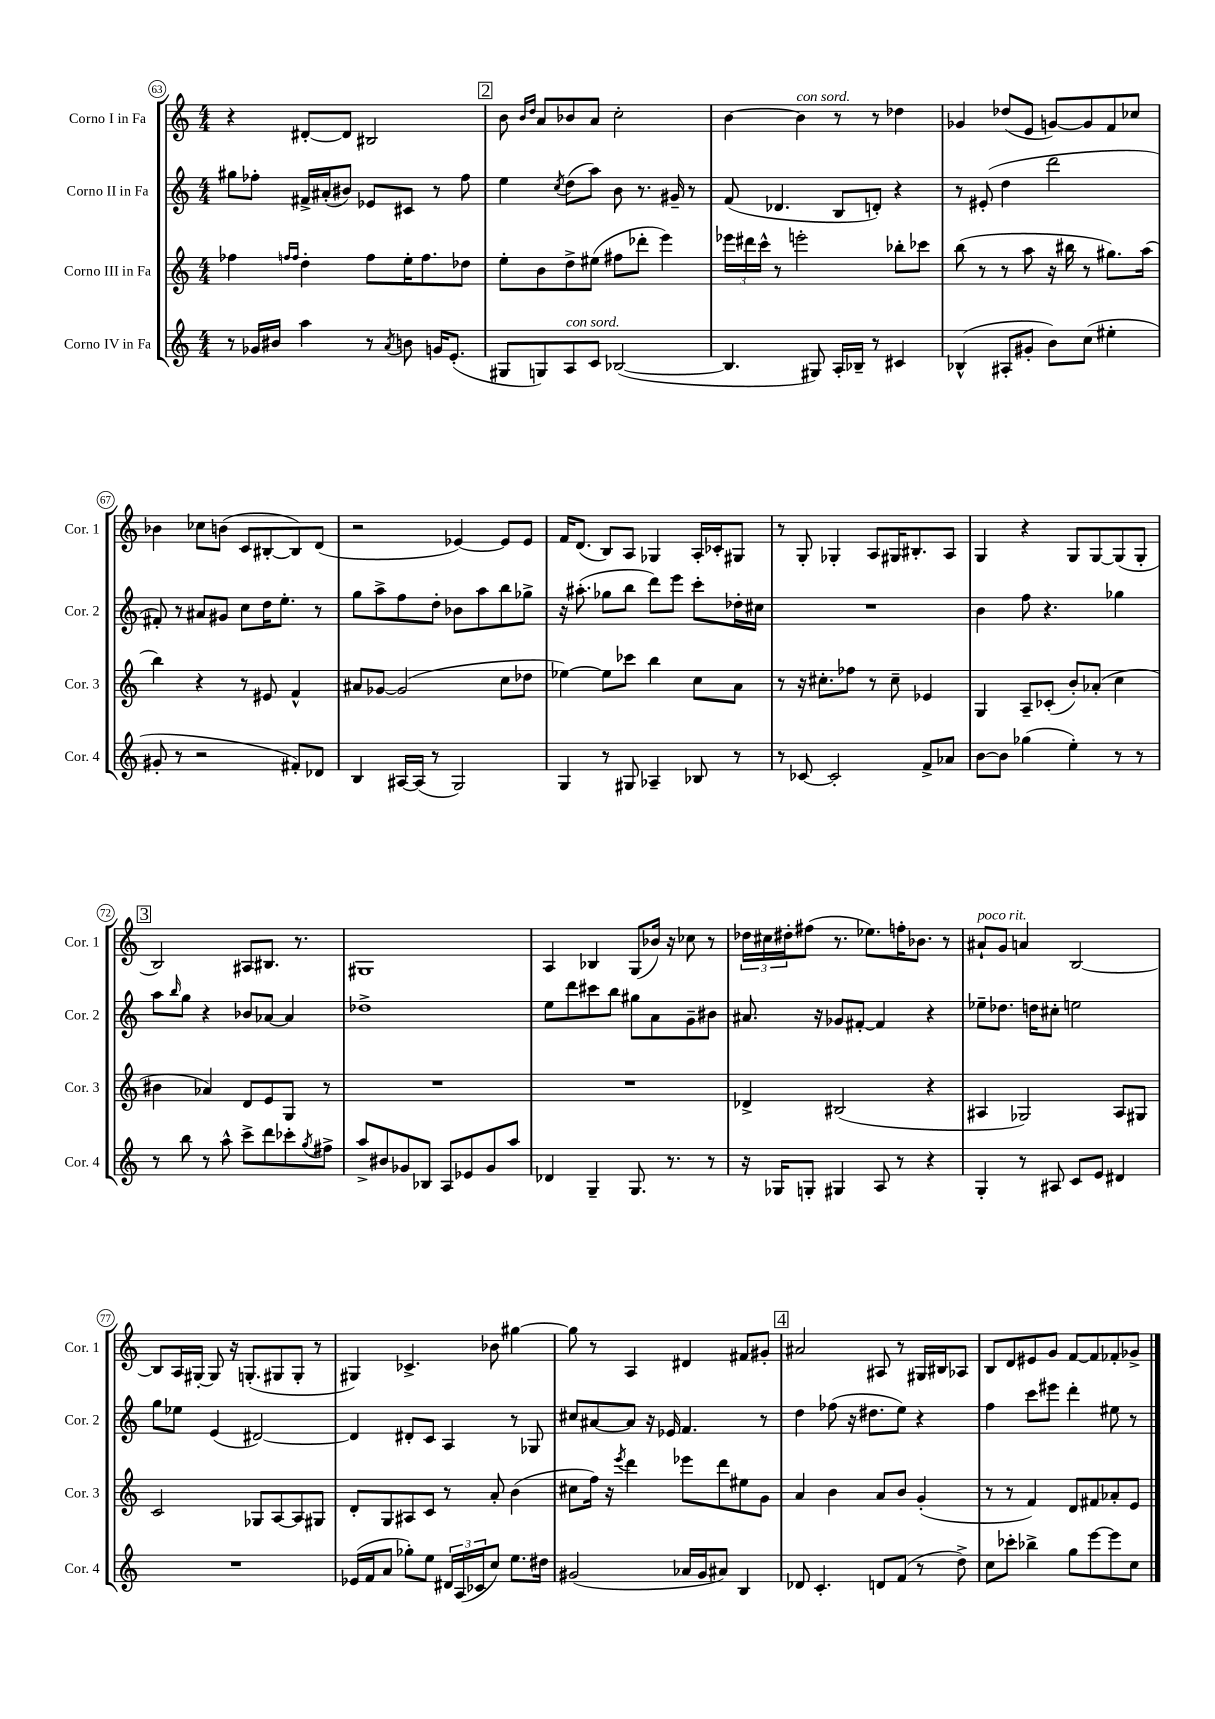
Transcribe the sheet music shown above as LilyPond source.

<<
\new StaffGroup <<
\new Staff = "s0" \with { instrumentName = "Corno I in Fa" shortInstrumentName = "Cor. 1" } {
    \clef treble \key c \major \numericTimeSignature \time 4/4
    r4 dis'8~-. dis'8 bis2 |
    \mark \markup { \box "2" } b'8 \grace { b'16 d''16 } a'8 bes'8 a'8 c''2-. |
    b'4~ b'4^\markup { \italic "con sord." } r8 r8 des''4 |
    ges'4 des''8( e'8 g'8~) g'8 f'8 ces''8 |
    bes'4 ces''8 b'8( c'8 bis8~-. bis8) d'8( |
    r2 ees'4~) ees'8 ees'8 |
    f'16 d'8.( b8) a8 ges4 a16-. ces'16-. gis8 |
    r8 g8-. ges4-. a8 gis16 bis8.-. a8 |
    g4 r4 g8 g8~ g8( g8-. |
    \mark \markup { \box "3" } b2) ais8 bis8. r8. |
    gis1 |
    a4 bes4 g8( bes'16) r16 ces''8 r8 |
    \tuplet 3/2 { des''16 cis''16 dis''16-. } fis''8( r8. ees''8.) f''16-. bes'8. r8 |
    ais'8-!^\markup { \italic "poco rit." } g'8 a'4 b2~ |
    b8 a16 gis16~-. gis8 r16 g8.-.( gis8 gis8-. r8 |
    gis4) ces'4.-> bes'8 gis''4~ |
    gis''8 r8 a4 dis'4 fis'8 gis'8-. |
    \mark \markup { \box "4" } ais'2 ais8 r8 gis16 bis16 aes8 |
    b8 d'8 eis'8 g'8 f'8~ f'8 fes'8-. ges'8-> \bar "|." |
}
\new Staff = "s1" \with { instrumentName = "Corno II in Fa" shortInstrumentName = "Cor. 2" } {
    \clef treble \key c \major \numericTimeSignature \time 4/4
    gis''8 fes''8-. fis'16-> ais'16-.( bis'8) ees'8 cis'8 r8 fes''8 |
    \mark \markup { \box "2" } e''4 \acciaccatura { c''8 } d''8( a''8) b'8 r8. gis'16-- r8 |
    f'8( des'4. b8 d'8-.) r4 |
    r8 eis'8-.( d''4 d'''2 |
    fis'8-.) r8 ais'8 gis'8 c''8 d''16 e''8.-. r8 |
    g''8 a''8-> f''8 d''8-. bes'8 a''8 b''8 ges''8-> |
    r16 ais''8.-.( ges''8 b''8 d'''8) e'''8 c'''8-. des''16-. cis''16 |
    R1 |
    b'4 f''8 r4. ges''4 |
    \mark \markup { \box "3" } a''8 \grace { b''16 } g''8 r4 bes'8 aes'8~ aes'4 |
    des''1-> |
    e''8 d'''8 cis'''8 b''8 gis''8 a'8 g'8-- bis'8 |
    ais'8. r16 ges'8 fis'8~-. fis'4 r4 |
    ees''8-- des''8. d''16 cis''8-. e''2 |
    g''8 ees''8 e'4( dis'2~) |
    dis'4 dis'8-. c'8 a4 r8 ges8 |
    cis''8 ais'8~ ais'8 r16 ees'16 f'4. r8 |
    \mark \markup { \box "4" } d''4 fes''8( r16 dis''8. e''8) r4 |
    f''4 c'''8 eis'''8 d'''4-. eis''8 r8 \bar "|." |
}
\new Staff = "s2" \with { instrumentName = "Corno III in Fa" shortInstrumentName = "Cor. 3" } {
    \clef treble \key c \major \numericTimeSignature \time 4/4
    fes''4 \grace { f''16 f''16 } d''4-. f''8 e''16-. f''8. des''8 |
    \mark \markup { \box "2" } e''8-. b'8 d''8-> eis''8( fis''8 des'''8-. e'''4) |
    \tuplet 3/2 { ees'''16 dis'''16 c'''16-^ } r8 e'''2-. bes''8-. ces'''8 |
    b''8( r8 r8 a''8 r16 bis''16 r8 gis''8.) a''16( |
    b''4) r4 r8 eis'8 f'4-^ |
    ais'8 ges'8~ ges'2( c''8 des''8 |
    ees''4~) ees''8 ces'''8 b''4 c''8 a'8 |
    r8 r16 cis''8.-. fes''8 r8 cis''8-- ees'4 |
    g4 a8-- ces'8-.( b'8-.) aes'8-.( c''4 |
    \mark \markup { \box "3" } bis'4 aes'4) d'8 e'8 g8 r8 |
    R1 |
    R1 |
    des'4-> bis2( r4 |
    ais4 ges2) ais8 gis8 |
    c'2 ges8 a8~ a8 gis8 |
    d'8-. g8 ais8 c'8 r8 a'8-. b'4( |
    cis''8 f''16) r16 \acciaccatura { e'''8 } d'''4 ees'''8 d'''8 eis''8 g'8 |
    \mark \markup { \box "4" } a'4 b'4 a'8 b'8 g'4-.( |
    r8 r8 f'4) d'8 fis'8 aes'8-. e'8 \bar "|." |
}
\new Staff = "s3" \with { instrumentName = "Corno IV in Fa" shortInstrumentName = "Cor. 4" } {
    \clef treble \key c \major \numericTimeSignature \time 4/4
    r8 ges'16 bis'16 a''4 r8 \acciaccatura { a'8 } b'8 g'16 e'8.-.( |
    \mark \markup { \box "2" } gis8 g8) a8^\markup { \italic "con sord." } c'8 bes2~( |
    bes4. gis8) a16-. bes16-- r8 cis'4 |
    bes4-^( ais8-. gis'8-. b'8) c''8( eis''4-. |
    gis'8-. r8 r2 fis'8-.) des'8 |
    b4 ais16~ ais16( r8 g2) |
    g4 r8 gis8 aes4-- bes8 r8 |
    r8 ces'8~ ces'2-. f'8-> aes'8 |
    b'8~ b'8 ges''4( e''4-.) r8 r8 |
    \mark \markup { \box "3" } r8 b''8 r8 a''8-^ c'''8-> d'''8 ces'''8-. \acciaccatura { g''8 } fis''8-> |
    a''8-> bis'8 ges'8 bes8 a8 ees'8 ges'8 a''8 |
    des'4 g4-- g8. r8. r8 |
    r16 ges16 g8-. gis4 a8 r8 r4 |
    g4-. r8 ais8 c'8 e'8 dis'4 |
    R1 |
    ees'16( f'16 a'8 ges''8-.) e''8 \tuplet 3/2 { dis'16 a16( ces'16 } c''8) e''8. dis''16 |
    gis'2( aes'16 gis'16 ais'8) b4 |
    \mark \markup { \box "4" } des'8 c'4.-. d'8 f'8( r8 d''8->) |
    c''8 ces'''8-. bes''4-> g''8 e'''8~ e'''8 c''8 \bar "|." |
}
>>
>>
\layout { \context { \Score currentBarNumber = #63 \override BarNumber.stencil = #(make-stencil-circler 0.1 0.3 ly:text-interface::print) } }
